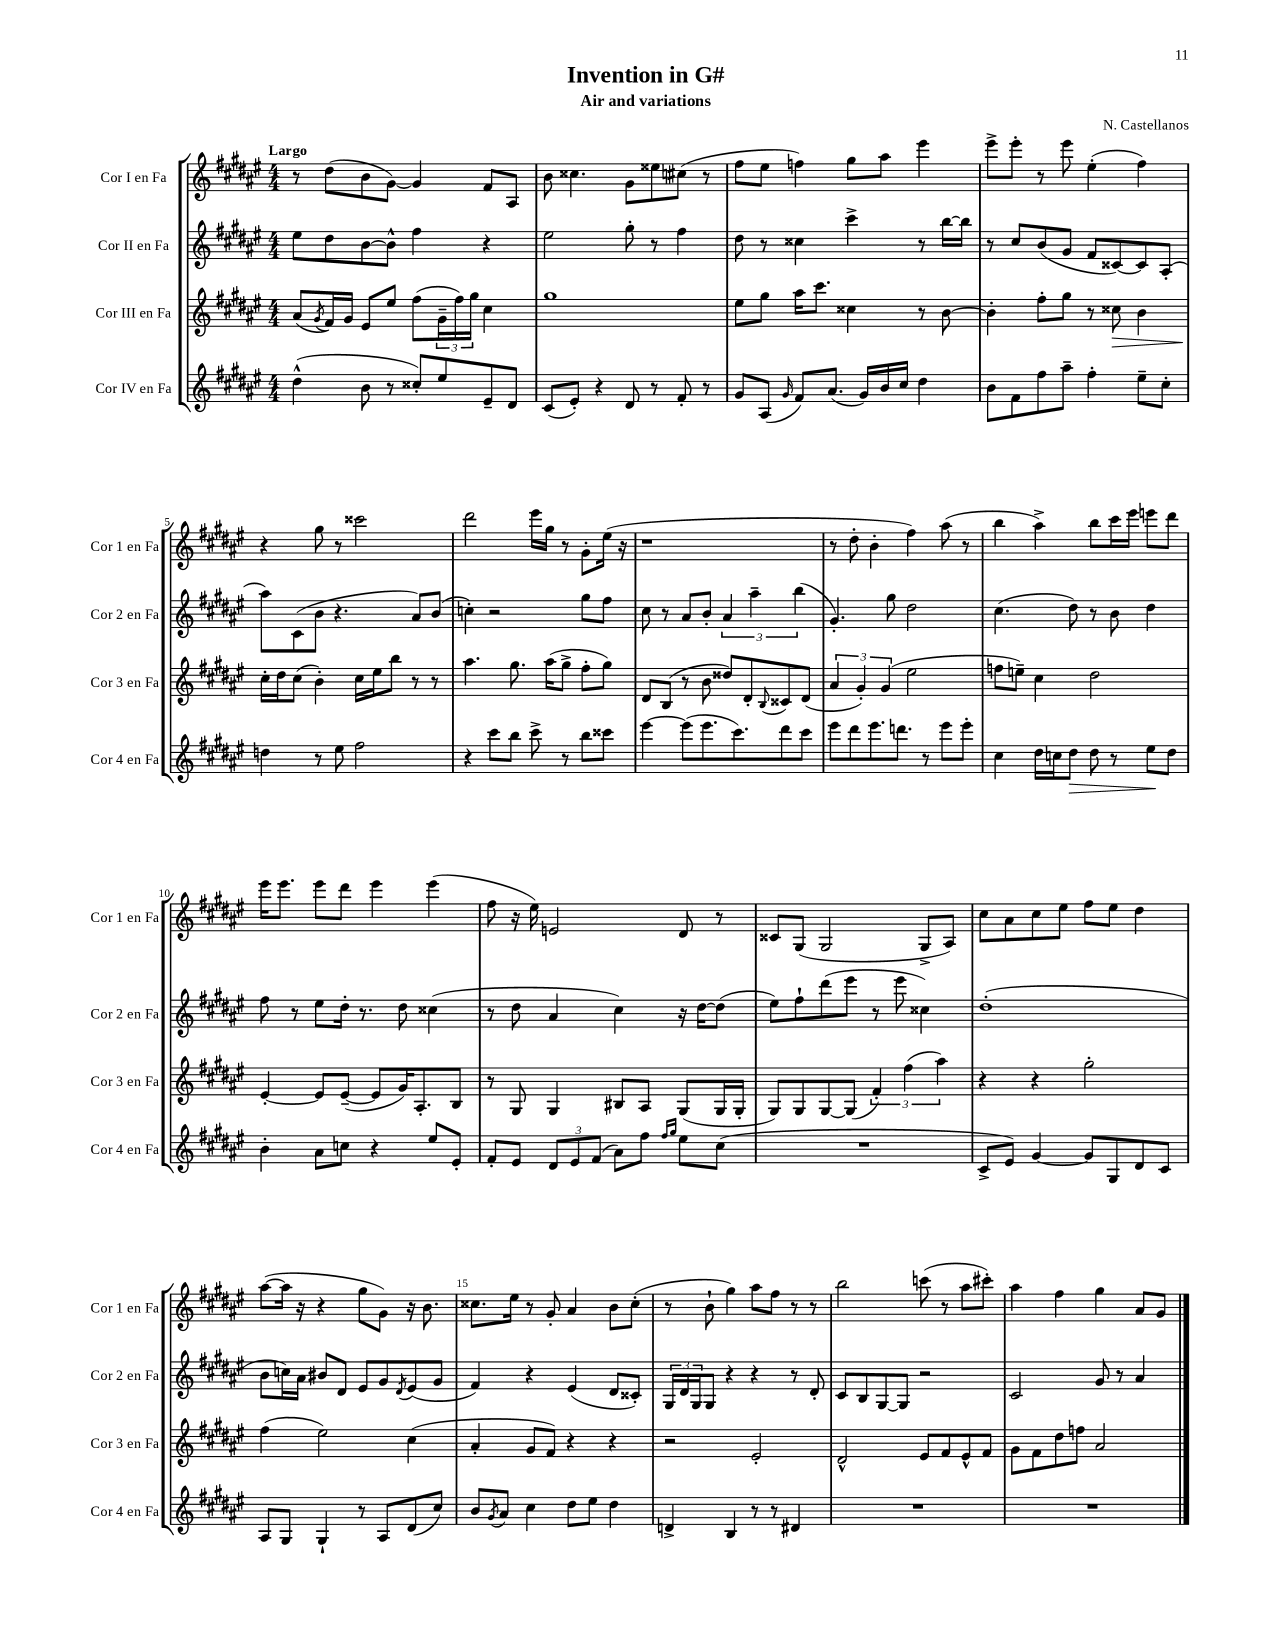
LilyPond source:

\header { title = "Invention in G#" composer = "N. Castellanos" subtitle = "Air and variations" }
<<
\new StaffGroup <<
\new Staff = "s0" \with { instrumentName = "Cor I en Fa" shortInstrumentName = "Cor 1 en Fa" } {
    \clef treble \key fis \major \numericTimeSignature \time 4/4 \tempo "Largo"
    r8 dis''8( b'8 gis'8~) gis'4 fis'8 ais8 |
    b'8 cisis''4. gis'8 eisis''8 cis''8( r8 |
    fis''8 eis''8 f''4) gis''8 ais''8 eis'''4 |
    eis'''8-> eis'''8-. r8 eis'''8 eis''4-.( fis''4) |
    r4 gis''8 r8 cisis'''2 |
    dis'''2 eis'''16 gis''16 r8 gis'8-. eis''16( r16 |
    r1 |
    r8 dis''8-. b'4-. fis''4) ais''8( r8 |
    b''4 ais''4->) b''8 cis'''16 eis'''16 e'''8 dis'''8 |
    eis'''16 eis'''8. eis'''8 dis'''8 eis'''4 eis'''4( |
    fis''8 r16 eis''16) e'2 dis'8 r8 |
    cisis'8 gis8( gis2 gis8-> ais8) |
    cis''8 ais'8 cis''8 eis''8 fis''8 eis''8 dis''4 |
    ais''8~( ais''16 r16 r4 gis''8 gis'8) r16 b'8. |
    cisis''8. eis''16 r8 gis'8-. ais'4 b'8 cisis''8-.( |
    r8 b'8-! gis''4) ais''8 fis''8 r8 r8 |
    b''2 c'''8( r8 ais''8 cis'''8-.) |
    ais''4 fis''4 gis''4 ais'8 gis'8 \bar "|." |
}
\new Staff = "s1" \with { instrumentName = "Cor II en Fa" shortInstrumentName = "Cor 2 en Fa" } {
    \clef treble \key fis \major \numericTimeSignature \time 4/4
    eis''8 dis''8 b'8~ b'8-^ fis''4 r4 |
    eis''2 gis''8-. r8 fis''4 |
    dis''8 r8 cisis''4 cis'''4-> r8 b''16~ b''16 |
    r8 cis''8 b'8( gis'8 fis'8 cisis'8~) cisis'8 ais8-.( |
    ais''8) cis'8( b'8 r4. ais'8) b'8( |
    c''4-.) r2 gis''8 fis''8 |
    cis''8 r8 ais'8 b'8-. \tuplet 3/2 { ais'4 ais''4-- b''4( } |
    gis'4.-.) gis''8 dis''2 |
    cis''4.( dis''8) r8 b'8 dis''4 |
    fis''8 r8 eis''8 dis''16-. r8. dis''8 cisis''4( |
    r8 dis''8 ais'4 cis''4) r16 dis''16~ dis''8( |
    eis''8) fis''8-! dis'''8( eis'''8 r8 eis'''8 cisis''4) |
    dis''1-.( |
    b'8 c''16) ais'16 bis'8 dis'8 eis'8 gis'8 \acciaccatura { dis'8 } eis'8( gis'8 |
    fis'4) r4 eis'4( dis'8 cisis'8-.) |
    \tuplet 3/2 { gis16 dis'16 gis16 } gis8 r4 r4 r8 dis'8-. |
    cis'8 b8 gis8~ gis8 r2 |
    cis'2 gis'8 r8 ais'4 \bar "|." |
}
\new Staff = "s2" \with { instrumentName = "Cor III en Fa" shortInstrumentName = "Cor 3 en Fa" } {
    \clef treble \key fis \major \numericTimeSignature \time 4/4
    ais'8( \acciaccatura { gis'8 } fis'16) gis'16 eis'8 eis''8 fis''8( \tuplet 3/2 { gis'16-- fis''16) gis''16 } cis''4 |
    gis''1 |
    eis''8 gis''8 ais''16 cis'''8. cisis''4 r8 b'8~ |
    b'4-. fis''8-. gis''8 r8 cisis''8\> b'4 |
    cis''16-.\! dis''16 cis''8( b'4-.) cis''16 eis''16 b''8 r8 r8 |
    ais''4. gis''8. ais''16( gis''8-> fis''8-. gis''8) |
    dis'8 b8( r8 b'8 disis''8) dis'8-. \appoggiatura { b8 } cisis'8 dis'8( |
    \tuplet 3/2 { ais'4 gis'4-.) gis'4( } eis''2 |
    f''8 e''8--) cis''4 dis''2 |
    eis'4~-. eis'8 eis'8~--( eis'8 gis'16) ais8.-. b8 |
    r8 gis8 gis4 bis8 ais8 gis8( gis16 gis16-. |
    gis8) gis8 gis8~ gis8( \tuplet 3/2 { fis'4-.) fis''4( ais''4) } |
    r4 r4 gis''2-. |
    fis''4( eis''2) cis''4( |
    ais'4-. gis'8 fis'8) r4 r4 |
    r2 eis'2-. |
    dis'2-^ eis'8 fis'8 eis'8-^ fis'8 |
    gis'8 fis'8 dis''8 f''8 ais'2 \bar "|." |
}
\new Staff = "s3" \with { instrumentName = "Cor IV en Fa" shortInstrumentName = "Cor 4 en Fa" } {
    \clef treble \key fis \major \numericTimeSignature \time 4/4
    dis''4-^( b'8 r8 cisis''8-.) eis''8 eis'8-- dis'8 |
    cis'8( eis'8-.) r4 dis'8 r8 fis'8-. r8 |
    gis'8 ais8( \grace { gis'16 } fis'8) ais'8.( gis'16) b'16 cis''16 dis''4 |
    b'8 fis'8 fis''8 ais''8-- fis''4-. eis''8-- cis''8-. |
    d''4 r8 eis''8 fis''2 |
    r4 cis'''8 b''8 cis'''8-> r8 b''8 cisis'''8 |
    eis'''4~ eis'''8( eis'''8. cis'''8.) dis'''8 cis'''8 |
    eis'''8 dis'''8 eis'''8. d'''8. r8 eis'''8 eis'''8-. |
    cis''4 dis''16 c''16 dis''8\> dis''8 r8 eis''8\! dis''8 |
    b'4-. ais'8 c''8 r4 eis''8 eis'8-. |
    fis'8-. eis'8 \tuplet 3/2 { dis'8 eis'8 fis'8( } ais'8) fis''8 \grace { fis''16 gis''16 } eis''8 cis''8( |
    R1 |
    cis'8-> eis'8) gis'4~ gis'8 gis8 dis'8 cis'8 |
    ais8 gis8 gis4-! r8 ais8 dis'8( cis''8) |
    b'8 \acciaccatura { gis'8 } ais'8 cis''4 dis''8 eis''8 dis''4 |
    d'4-> b4 r8 r8 dis'4 |
    R1 |
    R1 \bar "|." |
}
>>
>>
\layout { \context { \Score \override BarNumber.break-visibility = ##(#f #t #t) barNumberVisibility = #(every-nth-bar-number-visible 5) } }
